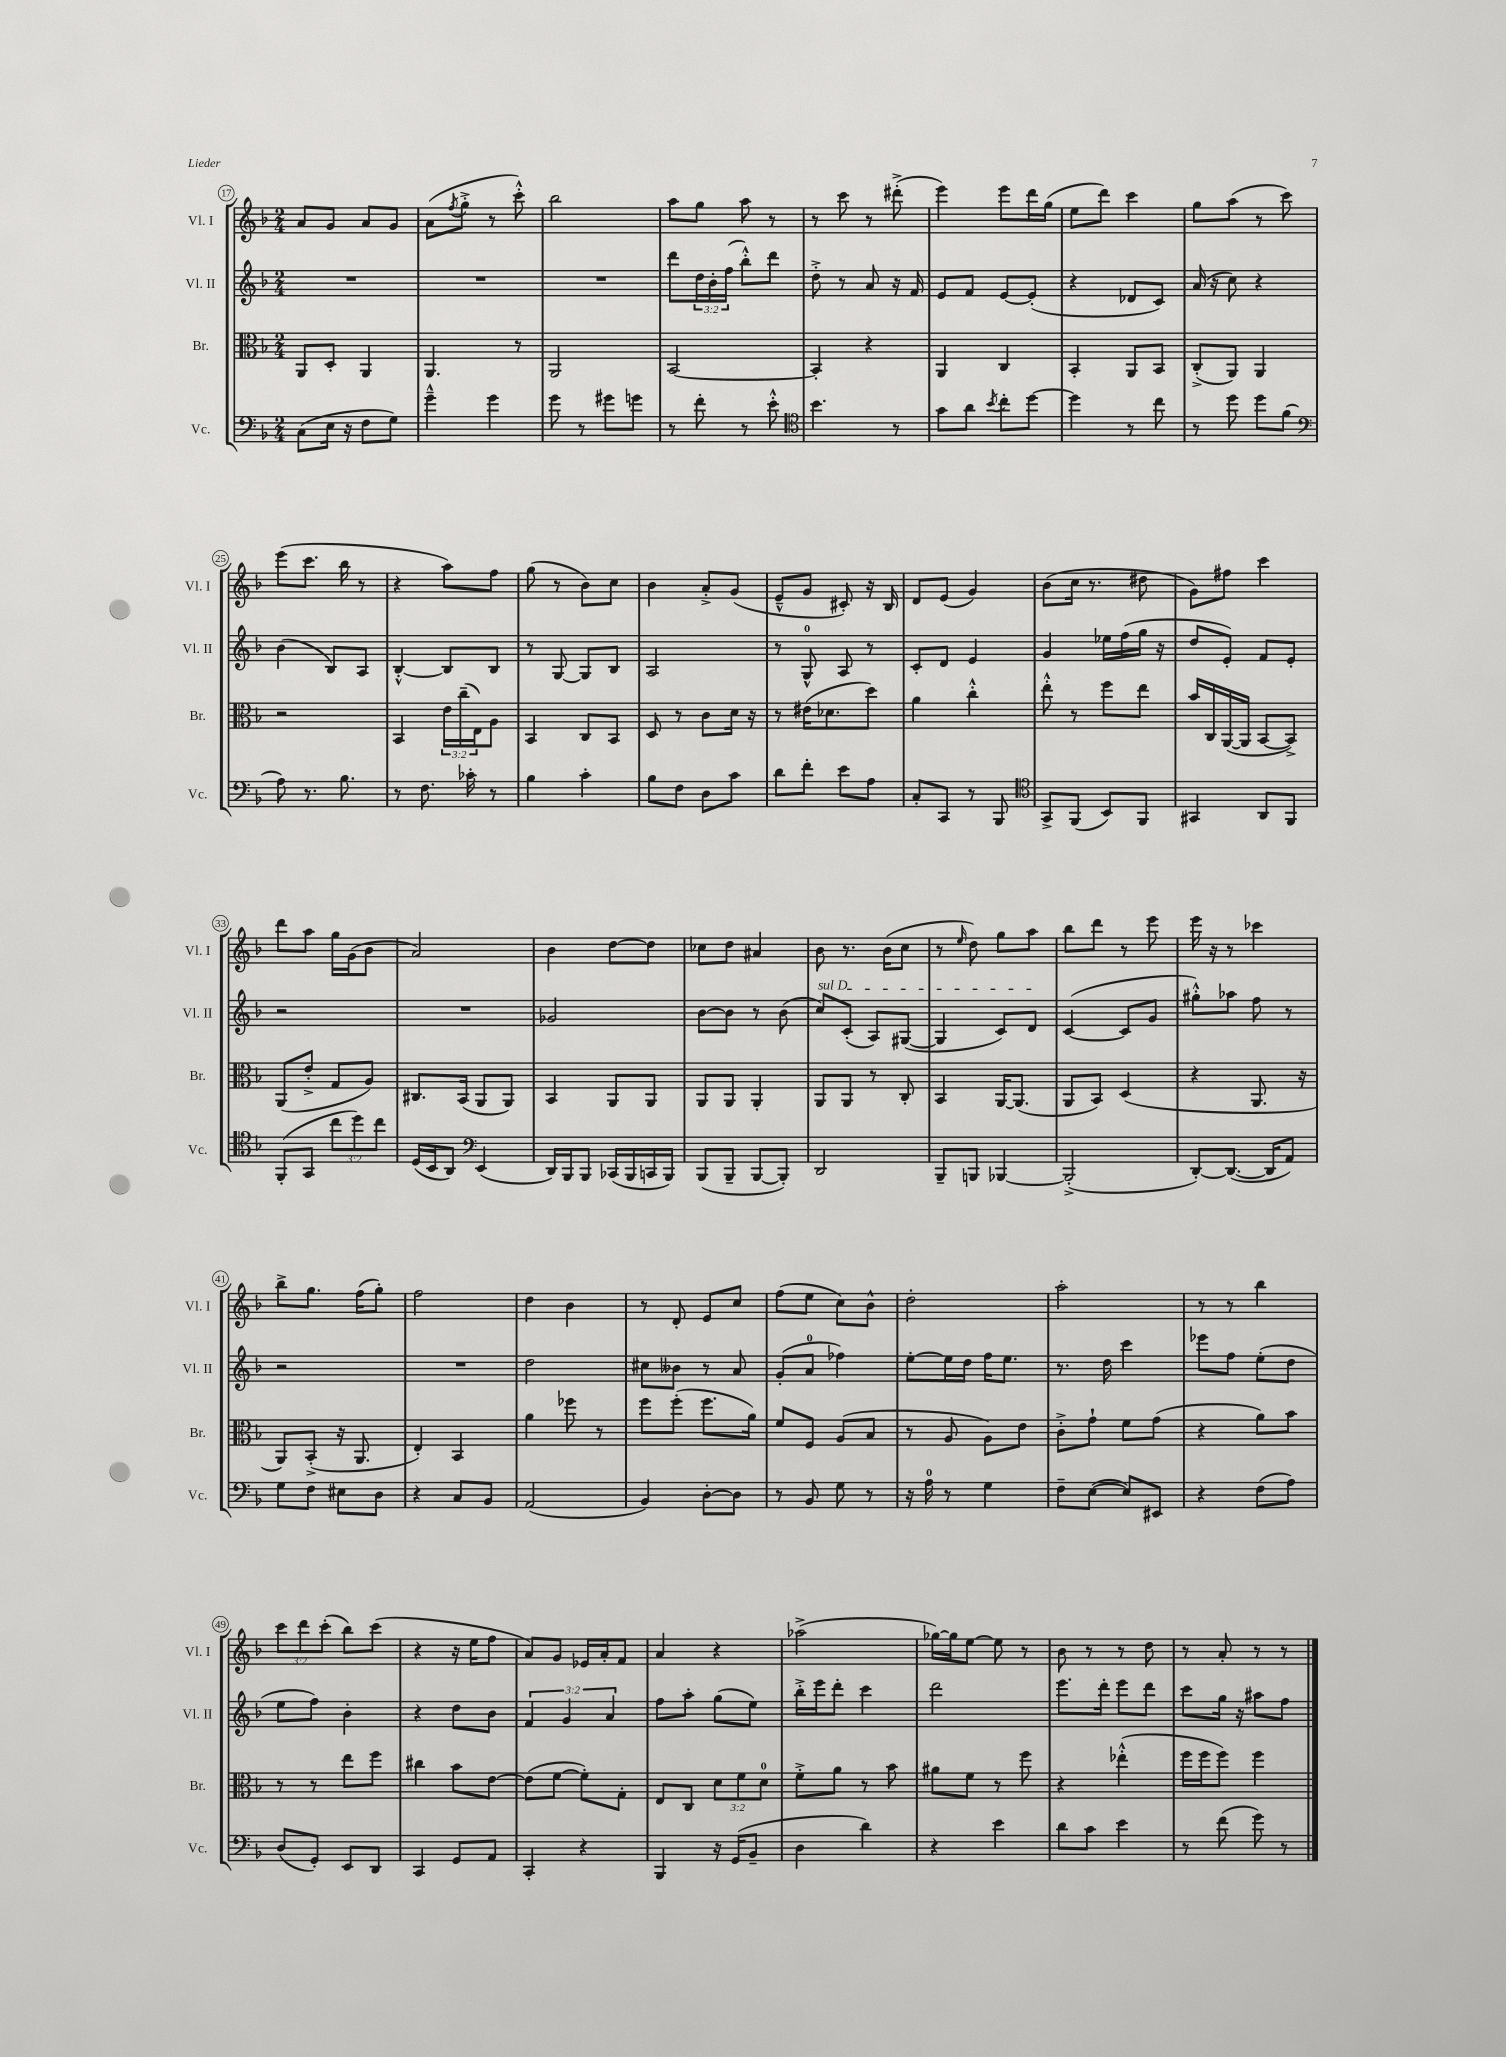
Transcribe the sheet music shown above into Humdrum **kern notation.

**kern	**kern	**kern	**kern
*part4	*part3	*part2	*part1
*staff4	*staff3	*staff2	*staff1
*I"Vc.	*I"Br.	*I"Vl. II	*I"Vl. I
*I'Vc.	*I'Br.	*I'Vl. II	*I'Vl. I
*clefF4	*clefC3	*clefG2	*clefG2
*k[b-]	*k[b-]	*k[b-]	*k[b-]
*M2/4	*M2/4	*M2/4	*M2/4
=17	=17	=17	=17
(8C\L	8AA/L	2r	8a/L
16E\Jk	8D'/J	.	8g/J
16r	.	.	.
8F\L	4AA/	.	8a/L
8G\J)	.	.	8g/J
=18	=18	=18	=18
4g~^^\	4.AA/	2r	(8a\L
.	.	.	8qff/
.	.	.	8gg'^\J
4g\	.	.	8r
.	8r	.	8ccc'^^\)
=19	=19	=19	=19
8g\	2AA/	2r	2bb-\
8r	.	.	.
8g#X\L	.	.	.
8gn\J	.	.	.
=20	=20	=20	=20
8r	[2BB-/	8ddd\L	8aa\L
8f'\	.	24dd\L	8gg\J
.	.	24b-'\	.
.	.	(24ff\JJ	.
8r	.	8bb-'^^\L)	8aa\
8e'^^\	.	8ddd\J	8r
=21	=21	=21	=21
*clefC4	*	*	*
4.b-\	4BB-'/]	8dd'^\	8r
.	.	8r	8ccc\
.	4r	8a/	8r
8r	.	16r	(8ddd#X'^\
.	.	16f/	.
=22	=22	=22	=22
8g\L	4AA/	8e/L	4eee\)
8a\J	.	8f/J	.
8qb-/	.	.	.
8cc'\L	4C/	[8e/L	8eee\L
[8dd\J	.	(8e'/J]	16ddd\L
.	.	.	(16gg\JJ
=23	=23	=23	=23
4dd\]	4BB-'/	4r	8ee\L
.	.	.	8ddd\J)
8r	8AA/L	8d-X/L	4ccc\
8cc\	8BB-/J	8c/J)	.
=24	=24	=24	=24
8r	(8C'^/L	(16a/	8gg\L
.	.	16r	.
8dd\	8AA/J)	8cc\)	(8aa\J
8dd\L	4AA/	4r	8r
(8f\J	.	.	8ccc\)
!!LO:LB:g=z
=25	=25	=25	=25
*clefF4	*	*	*
8A\)	2r	(4b-\	(8eee\L
8.r	.	.	8.ccc\J
.	.	8B-/L)	.
8.B-\	.	.	16bb-\
.	.	8A/J	8r
=26	=26	=26	=26
8r	4BB-/	[4B-'^^/	4r
8.F\	.	.	.
.	24e\LL	8B-/L]	8aa\L)
.	(24cc~\	.	.
16c-X'\	.	.	.
.	24E\J)	.	.
8r	8A\J	8B-/J	8ff\J
=27	=27	=27	=27
4B-\	4BB-/	8r	(8gg\
.	.	[8G/	8r
4c'\	8C/L	8G/L]	8b-\L)
.	8BB-/J	8B-/J	8cc\J
=28	=28	=28	=28
8B-\L	8D/	2A/	4b-\
8F\J	8r	.	.
8D\L	8c\L	.	8a'^/L
8c\J	16d\Jk	.	(8g/J
.	16r	.	.
=29	=29	=29	=29
8d\L	8r	8r	8e~^^/L
8f'\J	(16e#X\KL	8G^^/	8g/J
.	8.d-X\	.	.
8e\L	.	8A/	8c#X'/)
8A\J	8dd\J)	8r	16r
.	.	.	16B-/
=30	=30	=30	=30
8C'/L	4a\	8c'/L	8d/L
8CC/J	.	8d/J	(8e/J
8r	4cc'^^\	4e/	4g/)
8BBB-/	.	.	.
=31	=31	=31	=31
*clefC4	*	*	*
8GG^/L	8ee'^^\	4g/	(8b-\L
(8FF/J	8r	.	16cc\Jk
.	.	.	8.r
8BB-/L)	8ff\L	16ee-X\LL	.
.	.	(16ff\	.
8FF/J	8ee\J	16gg\JJ	8dd#X\
.	.	16r	.
=32	=32	=32	=32
4GG#X/	16b-/LL	8dd/L	8g\L)
.	16C/	.	.
.	([16AA/	8e'/J)	8ff#X\J
.	16AA/JJ]	.	.
8AA/L	[8BB-/L	8f/L	4ccc\
8FF/J	8BB-^/J])	8e'/J	.
!!LO:LB:g=z
=33	=33	=33	=33
(8FF'/L	(8AA/L	2r	8ddd\L
8GG/J	8e'^/J	.	8aa\J
12cc\L	8G/L	.	16gg\LL
.	.	.	(16g\J
12dd\)	.	.	.
.	8A/J)	.	8b-\J
12cc\J	.	.	.
=34	=34	=34	=34
(16D/LL	8.C#X/L	2r	2a/)
16BB-/J	.	.	.
8AA/J)	.	.	.
.	(16BB-/Jk	.	.
*clefF4	*	*	*
(4EE/	8AA/L	.	.
.	8AA/J)	.	.
=35	=35	=35	=35
16DD/LL)	4BB-/	2g-X/	4b-\
16BBB-/J	.	.	.
8BBB-/J	.	.	.
(16CC-X/LL	8AA/L	.	[8dd\L
16BBB-/	.	.	.
16CCn/	8AA/J	.	8dd\J]
16BBB-/JJ)	.	.	.
=36	=36	=36	=36
(8BBB-/L	8AA/L	[8b-\L	8cc-X\L
8BBB-~/J	8AA/J	8b-\J]	8dd\J
[8BBB-/L	4AA'/	8r	4a#X/
8BBB-'/J])	.	(8b-\	.
=37	=37	=37	=37
!	!	!LO:TX:a:i:t=sul D	!
2DD/	8AA/L	8cc/L)	8b-\
.	8AA/J	(8c'/J	8.r
.	8r	8A/L)	.
.	.	.	(16b-\KL
.	8C'/	([8G#X/J	8cc\J
=38	=38	=38	=38
8BBB-~/L	4BB-/	4G#/]	8r
.	.	.	16qqee/
8BBBn/J	.	.	8dd\)
[4BBB-X/	[16AA/KL	8c/L)	8gg\L
.	(8.AA/J]	.	.
.	.	8d/J	8aa\J
=39	=39	=39	=39
(2BBB-'^/]	8AA/L	([4c/	8bb-\L
.	8BB-/J)	.	8ddd\J
.	(4D/	8c/L]	8r
.	.	8g/J	8eee\
=40	=40	=40	=40
[8DD'/L)	4r	8gg#X'^^\L)	16eee\
.	.	.	16r
(8.DD/J_	.	8aa-X\J	8r
.	8.AA/	8ff\	4ccc-X\
16DD/KL]	.	.	.
8AA/J)	.	8r	.
.	16r	.	.
!!LO:LB:g=z
=41	=41	=41	=41
8G\L	8AA/L)	2r	8bb-^\L
8F\J	(8BB-'^/J	.	8.gg\J
8E#X\L	16r	.	.
.	8.AA/	.	(16ff\KL
8D\J	.	.	8gg'\J)
=42	=42	=42	=42
4r	4E'/)	2r	2ff\
8C/L	4BB-/	.	.
8BB-/J	.	.	.
=43	=43	=43	=43
(2AA/	4a\	2dd\	4dd\
.	8ff-X\	.	4b-\
.	8r	.	.
=44	=44	=44	=44
4BB-/)	8ff\L	8cc#X\L	8r
.	(8ff'\J	8b--X\J	8d'/
[8D'\L	8.ff\L	8r	8e/L
8D\J]	.	8a/	8cc/J
.	16a\Jk)	.	.
=45	=45	=45	=45
8r	8f/L	(8g'/L	(8ff\L
8BB-/	8F/J	8a/J	8ee\J
8G\	(8A/L	4ff-X\)	8cc\L)
8r	8B-/J	.	8b-^^\J
=46	=46	=46	=46
16r	8r	[8ee'\L	2dd'\
16A\	.	.	.
8r	8A/	16ee\L]	.
.	.	16dd\JJ	.
4G\	8A\L)	16ff\KL	.
.	.	8.ee\J	.
.	8e\J	.	.
=47	=47	=47	=47
8F~\L	8c'^\L	8.r	2aa'\
([8E\J	8g`\J	.	.
.	.	16dd\	.
8E/L])	8f\L	4ccc\	.
8EE#X/J	(8g\J	.	.
=48	=48	=48	=48
4r	4r	8eee-X\L	8r
.	.	8ff\J	8r
(8F\L	8a\L)	(8ee'\L	4bb-\
8A\J)	8b-\J	8dd\J	.
!!LO:LB:g=z
=49	=49	=49	=49
(8D/L	8r	8ee\L	12ccc\L
.	.	.	12ddd\
8GG'/J)	8r	8ff\J)	.
.	.	.	(12ccc'\J
8EE/L	8ee\L	4b-'\	8bb-\L)
8DD/J	8ff\J	.	(8ccc\J
=50	=50	=50	=50
4CC/	4cc#X\	4r	4r
8GG/L	8b-\L	8dd\L	16r
.	.	.	16ee\KL
8AA/J	[8e\J	8b-\J	8ff\J
=51	=51	=51	=51
4CC'/	(8e\L]	6f/	8a/L)
.	[8f\J	.	8g/J
.	.	6g/	.
4r	8f'\L])	.	16e-X/LL
.	.	.	16a'/J
.	.	6a/	.
.	8G'\J	.	8f/J
=52	=52	=52	=52
4BBB-/	8E/L	8ff\L	4a/
.	8C/J	8aa'\J	.
16r	12d\L	(8gg\L	4r
(16GG/KL	.	.	.
.	12f\	.	.
8BB-~/J	.	8ee\J)	.
.	12d\J	.	.
=53	=53	=53	=53
4D\	8f'^\L	16bb-'^\LL	(2aa-X^\
.	.	16eee\J	.
.	8a\J	8ddd'\J	.
4d\)	8r	4ccc\	.
.	8b-\	.	.
=54	=54	=54	=54
4r	8a#X\L	2ddd\	[16gg-X\LL)
.	.	.	16gg-\J]
.	8f\J	.	[8ee\J
4e\	8r	.	8ee\]
.	8ff\	.	8r
=55	=55	=55	=55
8d\L	4r	8.eee\L	8b-\
8c\J	.	.	8r
.	.	16ddd'\Jk	.
4e\	(4ee-X'^^\	8eee\L	8r
.	.	8ddd\J	8dd\
=56	=56	=56	=56
8r	16ff\LL	8ccc\L	8r
.	16ff\J	.	.
(8f\	8ff\J)	16gg\Jk	8a'/
.	.	16r	.
8g\)	4ff\	8aa#X\L	8r
8r	.	8ff\J	8r
==	==	==	==
*-	*-	*-	*-
